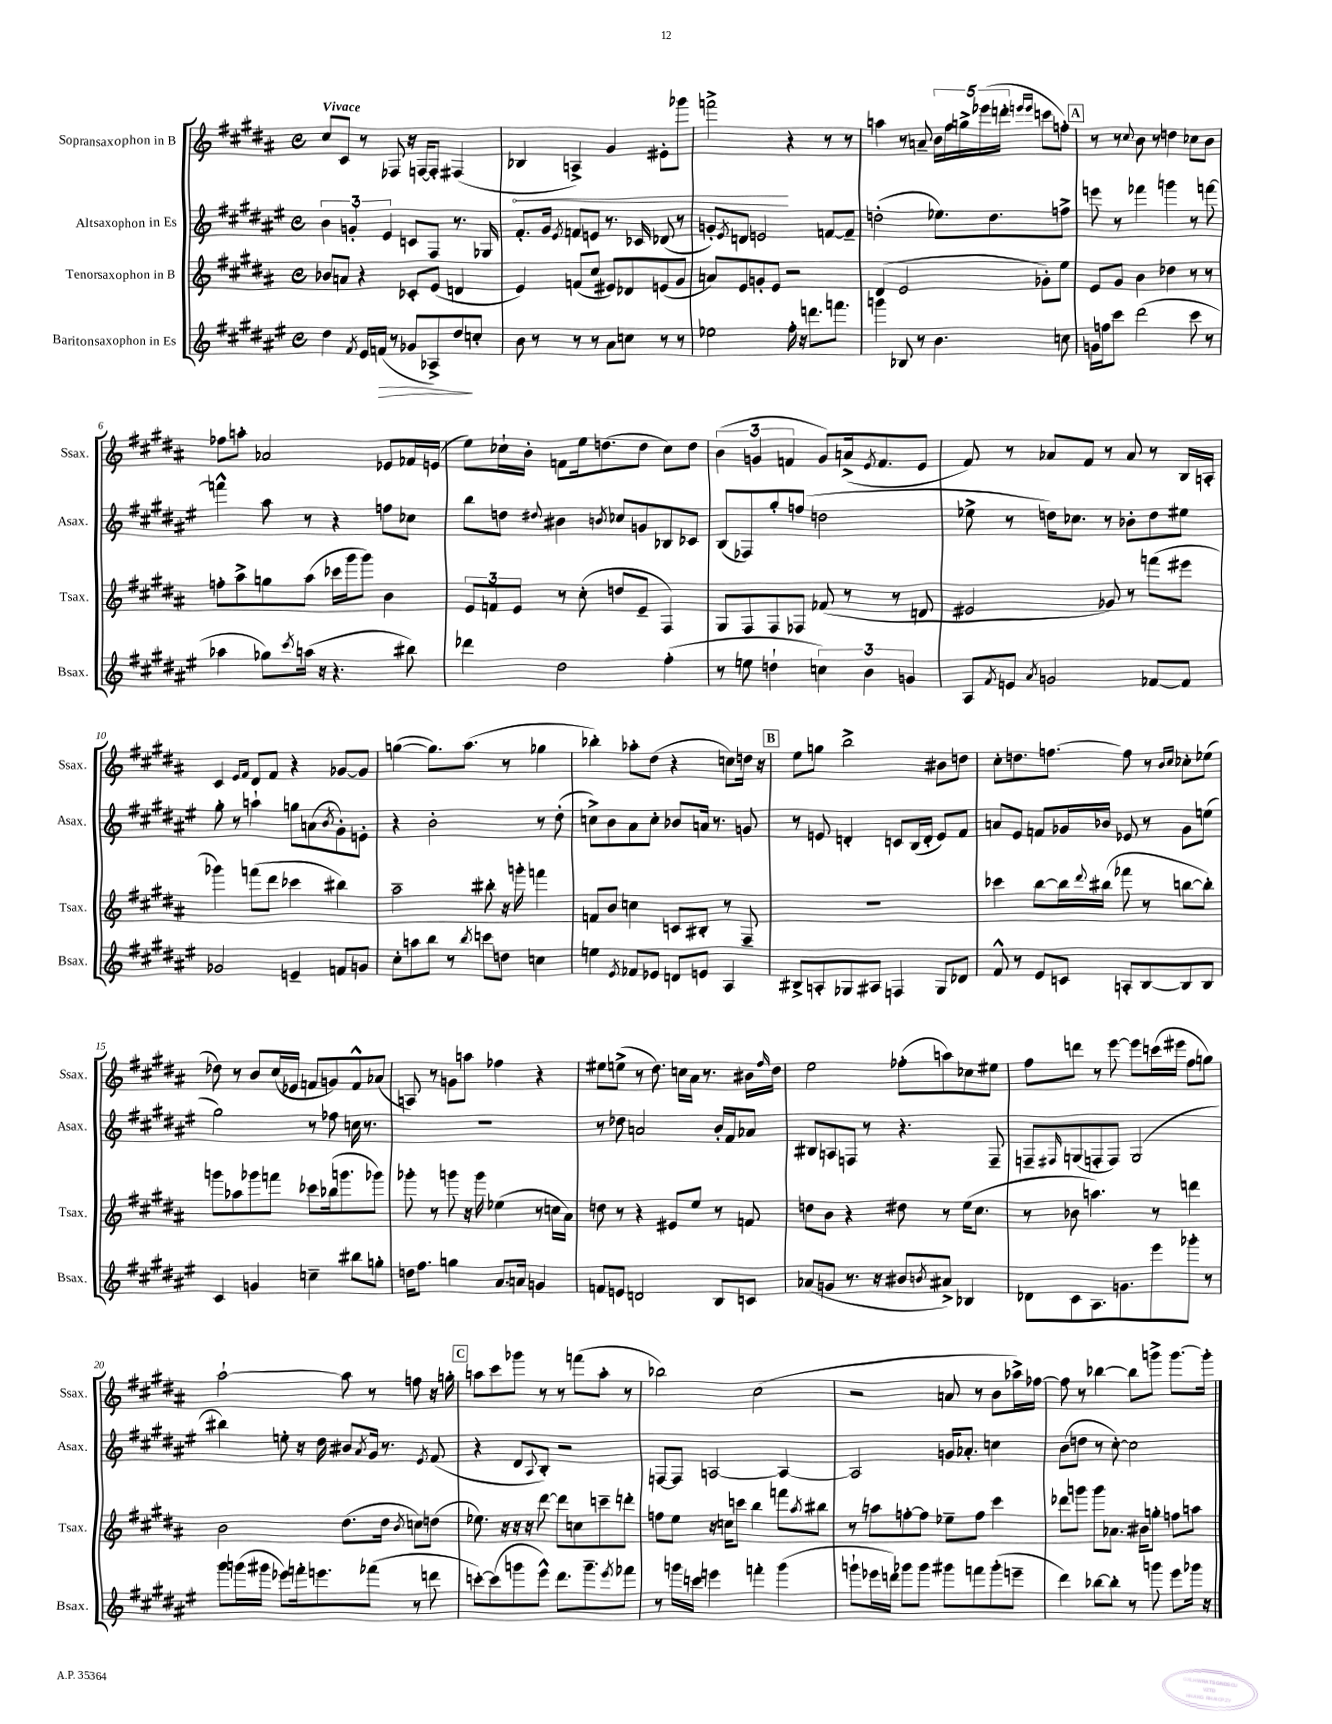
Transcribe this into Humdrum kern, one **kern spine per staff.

**kern	**kern	**kern	**kern
*staff4	*staff3	*staff2	*staff1
*clefG2	*clefG2	*clefG2	*clefG2
*k[f#c#g#d#a#e#]	*k[f#c#g#d#a#]	*k[f#c#g#d#a#e#]	*k[f#c#g#d#a#]
*M4/4	*M4/4	*M4/4	*M4/4
*met(c)	*met(c)	*met(c)	*met(c)
4dd#	8b-	6b	8cc#
.	8a	.	8c#
.	.	6g'	.
8qf#	.	.	.
16e#	4r	.	8r
(16f	.	.	.
.	.	6e#	.
8r	.	.	8F-
8g-	8c-'	8c	16r
.	.	.	[16F
8A-^)	(8e	8F#	8F']
8dd#	4d	8.r	(4F#
8cc'	.	.	.
.	.	16G-	.
=	=	=	=
8b	4e)	8.f#'	4B-
8r	.	.	.
.	.	16g#	.
.	.	8qe#	.
8r	(8f	8f	4A^)
8r	8cc#	8e	.
8a#	8e#)	8.r	4g#
8cc	8d-	.	.
.	.	16c-	.
8r	(8e	(8d-	8e#'
8r	8g#	8r	8ggg-
=	=	=	=
2ee-	8a)	8g')	2fff^
.	.	8qe#	.
.	8e	8d	.
.	8g'	2e	.
.	8e	.	.
16ff#'	2r	.	4r
16r	.	.	.
8.ddd	.	.	.
.	.	[8f	8r
8.fff	.	.	.
.	.	8f~]	8r
=	=	=	=
4ggg	(4d#	(2dd'	4aa
8B-	2e	.	8r
8r	.	.	8a~
4.b	.	8.ee-)	20b
.	.	.	20ff#
.	.	.	20gg^
.	.	.	(20eee-
.	.	8.dd	.
.	.	.	20ddd'
.	.	.	16qqeee
.	.	.	16qqeee
.	8g-')	.	8ccc
8cc	8ee	8ff^	8ff')
=	=	=	=
16g	8e	8eee	8r
16ff	.	.	.
8ccc#	8g#	8r	8r
.	.	.	8qqcc#
(2ddd#	4b	4fff-	8b
.	.	.	8r
.	4dd-	4ggg	4dd
8ccc#	8r	8r	8cc-
8r	8r	[8fff	8b
=	=	=	=
4aa-	8ff'	4fff^^]	8ff-
.	8aa#^	.	8aa'
8gg-)	8gg	8aa#	2a-
8qccc#	.	.	.
(16aa	(8aa#	8r	.
16r	.	.	.
4.r	16ccc-	4r	.
.	16ggg#	.	.
.	8ggg#)	.	.
.	4b	8ff	8e-
8bb#)	.	8cc-	16f-
.	.	.	(16e
=	=	=	=
4ddd-	12e	8bb	8ee)
.	12f	.	.
.	.	8dd	16cc-`
.	12e	.	.
.	.	.	16b'
.	.	8qqdd#	.
2dd#	8r	4b#	8f
.	(8cc#'	.	16ee
.	.	.	(8.dd
.	.	8qb	.
.	8dd	8cc-	.
.	8e~	8g	8dd
(4ff#'	4F#)	8B-	8cc-)
.	.	8c-	8dd
=	=	=	=
8r	8G#	(8B	(6b
8ee	8F#	8F-)	.
.	.	.	6g
4dd`	8F#	8gg#'	.
.	.	.	6f
.	8F-	(8ff	.
6cc)	(8f-	2dd	8g)
.	8r	.	(16a^
6b	.	.	.
.	.	.	8qe
.	.	.	8.f
.	8r	.	.
6g	.	.	.
.	8d	.	8e
=	=	=	=
8A#	2e#	8ee-^	8f#)
8qf#	.	.	.
8e	.	8r	8r
8qa#	.	.	.
2g	.	16dd)	8a-
.	.	8.cc-	.
.	.	.	8f#
.	8g-)	8r	8r
.	8r	8b-'	8a-
[8f-	(8fff	8dd	8r
8f-]	8eee#	8ee#	16B
.	.	.	16A'
=	=	=	=
2g-	4ggg-)	8gg#'	4c#
.	.	8r	.
.	.	.	16qqe
.	.	.	16qqf#
.	(8fff	4aa`	8d#
.	8ddd#	.	8f#
4e~	4ccc-	8gg	4r
.	.	(8a	.
.	.	8qb	.
8f	4bb#)	8g#')	[8g-
8g	.	8e'	8g-]
=	=	=	=
8cc#'	2aa#~	4r	([4gg
8aa	.	.	.
8bb	.	2b'	8.gg])
8r	.	.	.
.	.	.	(8.aa#
8qbb	.	.	.
8ccc	8bb#'	.	.
8dd	16r	.	8r
.	16ggg'	.	.
4cc	4fff	8r	4gg-
.	.	(8dd#'	.
=	=	=	=
4ee	8f	8cc^)	4bb-')
.	8b	8b	.
8qe#	.	.	.
8f-	4cc	8a#	8aa-'
8e-	.	8cc'	(8dd#
8d	8c	8b-	4r
8e	8B#'	16a	.
.	.	8.r	.
4A#	8r	.	8cc)
.	8F#~	8g	16dd
.	.	.	16r
=	=	=	=
8B#^	1r	8r	8ee
8A'	.	8e	8gg
8G-	.	4d'	2bb^
8A#	.	.	.
4F	.	8c	.
.	.	(16B	.
.	.	16d'	.
8G-	.	8e)	8b#
8d-	.	8f#	8dd
=	=	=	=
8f#^^	4ccc-	8a	8cc#'
8r	.	8e#	8.dd
8e#	[8bb	8f	.
.	.	.	[8.ff
8c	16bb]	16g-	.
.	8qqddd#	.	.
.	(16bb#	16b-	.
8A'	8fff-	8e-	8ff]
[8B	8r	8r	8r
.	.	.	16qqb
.	.	.	16qqcc#
8B]	[8bb	8g-	8cc-'
8B	8bb'])	(8ee	(8ee-
=	=	=	=
4c#	8ggg	2gg#)	8dd-)
.	8aa-	.	8r
4g	8ggg-	.	8b
.	8fff	.	(16cc#
.	.	.	16e-
4cc~	8ccc-	8r	8f
.	(16bb-	8ff-	8g)
.	8.ggg	.	.
8bb#	.	16cc	8f^^
.	.	8.r	.
8gg'	8ggg-)	.	(8a-
=	=	=	=
16dd	8ggg-'	1r	8A)
8.ff#	.	.	.
.	8r	.	8r
4gg	8ggg	.	8g
.	16r	.	8aa
.	16ggg	.	.
8.a#	(4ee-	.	4ff-
16a	.	.	.
4g	8r	.	4r
.	16cc	.	.
.	16a#)	.	.
=	=	=	=
8f	8dd	8r	8ee#
8e	8r	8dd-	(8ee^
2d	4r	2a	8r
.	.	.	8.dd#)
.	8e#	.	.
.	.	.	16cc
.	8ee	.	16a#
.	.	.	8.r
8B	8r	16b'	.
.	.	16f#	.
8c	8f	8a-	16b#
.	.	.	16qqff#
.	.	.	16dd#
=	=	=	=
(8a-	8dd	8B#	2ee
8g	8b	8A	.
8.r	4r	8F	.
.	.	8r	.
16r	.	.	.
8b#	8dd#	4.r	(8ff-'
8qb	.	.	.
8a#^)	8r	.	8aa)
4B-	(16ee	.	8cc-
.	8.cc#	.	.
.	.	8F~	8ee#
=	=	=	=
8d-	8r	8F~	8ff#
.	.	16qqF#	.
8c#	8b-	(8G	8ddd
8.A#	4.aa)	8F'	8r
.	.	8F)	[8eee
8.g	.	.	.
.	.	(2G	8eee]
8eee#	8r	.	(16ccc
.	.	.	16eee#
8ggg-'	4ddd	.	8ff#
8r	.	.	8gg)
=	=	=	=
8ggg#	2b	4bb#)	[2aa#`
(16ggg	.	.	.
16ggg#	.	.	.
8eee-)	.	8ee'	.
16fff'	.	16r	.
8.eee	.	16dd#	.
.	(8.dd#	8b#	8aa#]
.	.	8qa#	.
(8fff-	.	16g#	8r
.	16dd#	8.r	.
.	8qb	.	.
8r	8cc)	.	8ff
.	.	8qe#	.
8ddd	(8dd	(8f#	16r
.	.	.	16gg'
=	=	=	=
[8ccc')	8.ee-)	4r	8aa
(8ccc]	.	.	8ccc#
.	16r	.	.
8ggg	16r	8d#	8ggg-
.	16r	.	.
.	.	8qqA#	.
8eee#^^)	[8ddd#	8B')	8r
8.ddd#	8ddd#]	2r	8r
.	8cc	.	(8fff
8.ggg~	.	.	.
.	8ccc~	.	8aa'
8qeee#	.	.	.
8fff-	8ddd'	.	8r
=	=	=	=
8r	8ff	[8F	2bb-)
16ggg	8ee	8F]	.
16ccc	.	.	.
4eee	16r	[2A	.
.	16cc	.	.
.	8ccc	.	.
4fff'	4bb	.	(2cc#
(4ggg	8fff	4A_	.
.	8qaa#	.	.
.	8bb#	.	.
=	=	=	=
8ggg`	8r	2A]	2r
16eee-	8aa	.	.
16ddd)	.	.	.
8ggg-	[8ff'	.	.
8ggg-	8ff]	.	.
8ggg#	8ee-~	16g	8a
.	.	8.a-'	.
8fff	8ff	.	8r
(8ggg#'	4ccc#	4cc	8b
8eee~	.	.	16aa-^)
.	.	.	[16ff-
=	=	=	=
4ddd#)	8ddd-	(8b	8ff-]
.	8ggg	8dd	8r
[8bb-	8ggg	8r	[4bb-
8bb-']	8.a-	[8cc#')	.
8r	.	2cc#]	8bb-]
.	16b#	.	.
8ggg	8gg'	.	8ggg^
8eee#	8ff	.	[8.ggg
16ggg-	8aa	.	.
16r	.	.	16ggg']
==	==	==	==
*-	*-	*-	*-
